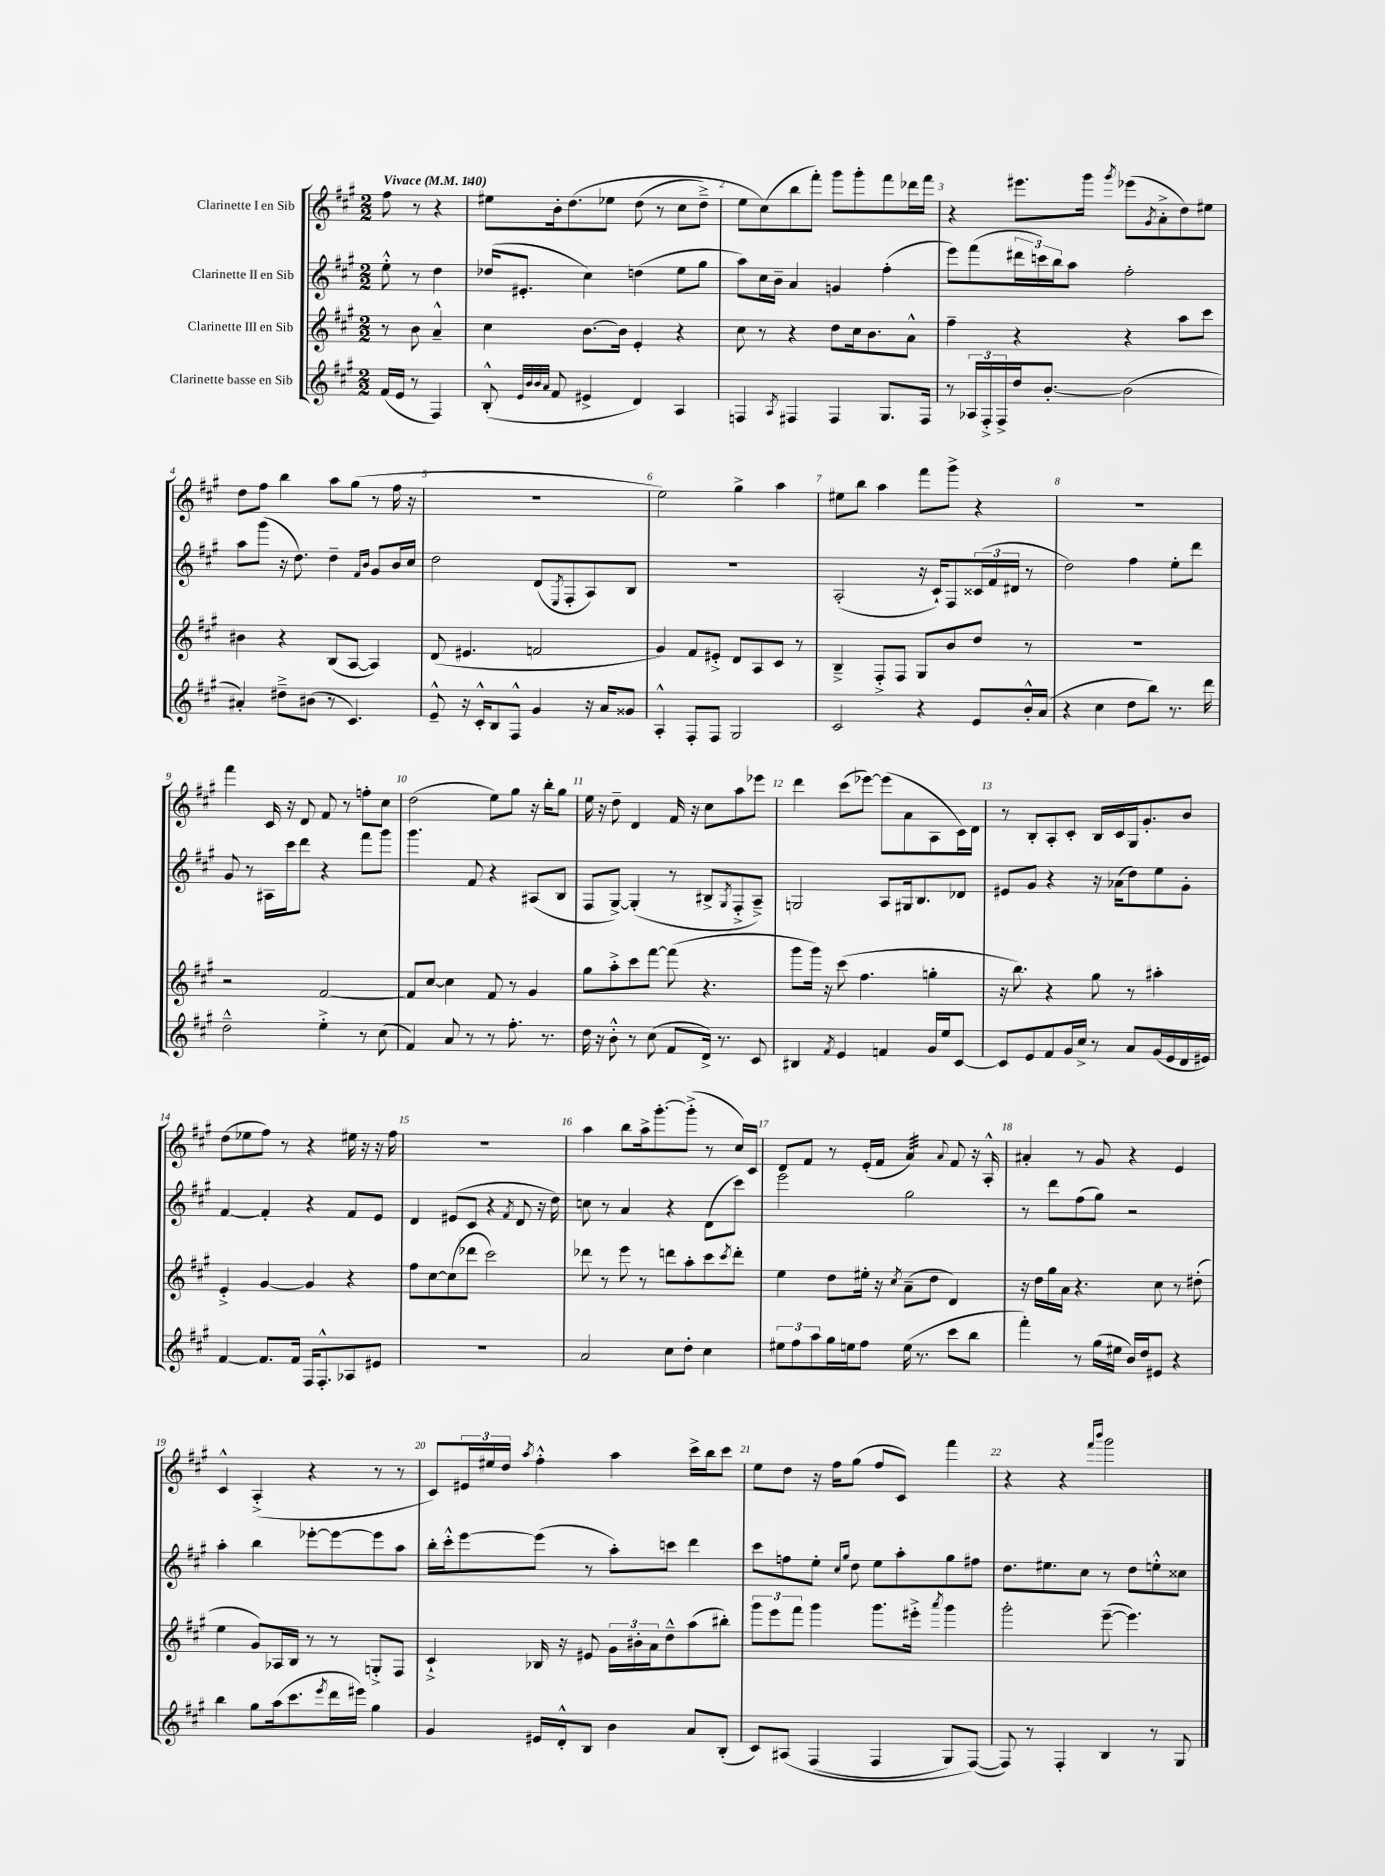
<<
\new StaffGroup <<
\new Staff = "s0" \with { instrumentName = "Clarinette I en Sib" } {
    \clef treble \key a \major \numericTimeSignature \time 2/2 \partial 2 \tempo "Vivace" 4 = 140
    fis''8 r8 r4 |
    eis''8 b'16-. d''8.\( ees''8 d''8( r8 cis''8 d''8--->) |
    e''8 cis''8(\) b''8 fis'''8-.) gis'''8 gis'''8-. fis'''8 des'''16 fis'''16 |
    r4 eis'''8. gis'''16 \acciaccatura { gis'''8 } ees'''8( \acciaccatura { gis'8 } a'8-.-> d''8) eis''8 |
    d''8 fis''8 b''4 a''8 gis''8( r8 fis''16 r16 |
    R1 |
    e''2) gis''4-> a''4 |
    eis''8 b''8 a''4 fis'''8 gis'''8-> r4 |
    R1 |
    fis'''4 cis'16 r16 d'8 fis'8 r8 f''8-. cis''8 |
    d''2( e''8) gis''8 r16 b''16-. gis''8 |
    e''16 r16 d''8-- d'4 fis'16 r16 cis''8 a''8 ees'''8 |
    d'''4 cis'''8( ees'''8~) ees'''8( a'8 a8 cis'16) d'16 |
    r8 b8-. a8-. cis'8-. b16 cis'16 gis16 gis'8.-. b'8 |
    d''8( ees''8 fis''8) r8 r4 eis''16 r16 r16 fis''16 |
    R1 |
    a''4 b''8 a''16-> gis'''8.~-. gis'''8-.->( r8 cis''16) cis'16 |
    d'8 fis'8 r8 e'16-.( fis'16 a'4:32) \appoggiatura { a'8 } fis'8 r16 a16-.-^ |
    ais'4-. r8 gis'8 r4 e'4 |
    cis'4-^ a4-.->( r4 r8 r8 |
    cis'8) \tuplet 3/2 { eis'16 eis''16 d''16 } \acciaccatura { a''8 } fis''4-.-^ a''4 cis'''16-> b''16 cis'''8 |
    e''8 d''8 r16 fis''16 gis''8( fis''8 cis'8) fis'''4 |
    r4 r4 \grace { fis'''16 b'''16 } gis'''2 \bar "|." |
}
\new Staff = "s1" \with { instrumentName = "Clarinette II en Sib" } {
    \clef treble \key a \major \numericTimeSignature \time 2/2 \partial 2
    e''8-.-^ r8 d''4 |
    des''16( eis'8.-. cis''4) d''4( e''8 gis''8 |
    a''8) cis''16 b'16-- a'4 g'4 fis''4-.( |
    e'''8) fis'''8( \tuplet 3/2 { dis'''16 c'''16) b''16 } a''8 fis''2-. |
    a''8 gis'''8( r16 d''8.) d''4-- \grace { fis'16 b'16 } gis'8 b'16 cis''16 |
    d''2 d'8( \acciaccatura { e8 } fis8-. a8) b8 |
    R1 |
    a2-.( r16 cis'16-!) fis8 \tuplet 3/2 { cisis'16( fis'16 dis'16 } r8 |
    d''2) fis''4 e''8-. d'''8 |
    gis'8 r8 ais16 cis'''16 d'''8 r4 fis'''8 gis'''8 |
    gis'''4. fis'8 r4 ais8( b8 |
    fis8 gis8~->) gis4-.( r8 bis8-> \acciaccatura { gis8 } fis8-.-> a8--->) |
    g2 a8 gis16 b8. des'8 |
    eis'8 gis'8 r4 r16 aes'16( d''8) e''8 gis'8-. |
    fis'4~ fis'4-. r4 fis'8 e'8 |
    d'4 eis'8( cis'8 r4 \acciaccatura { fis'8 } d'8 r16 d''16) |
    c''8 r8 a'4 r4 d'8( cis'''8) |
    e'''2 gis''2 |
    r8 d'''8 fis''8( gis''8) r2 |
    a''4-. b''4 ees'''8~-. ees'''8~ ees'''8 a''8 |
    b''16-. cis'''16-.-^ e'''8~ e'''8( r8 a''8-.) c'''8 d'''4 |
    cis'''8 f''8 e''8-. \grace { cis''16 gis''16 } d''8 e''8 a''8-. gis''8 fis''8 |
    d''8. eis''8. cis''8 r8 d''8 e''8-.-^ cisis''8 \bar "|." |
}
\new Staff = "s2" \with { instrumentName = "Clarinette III en Sib" } {
    \clef treble \key a \major \numericTimeSignature \time 2/2 \partial 2
    r8 b'8 a'4---^ |
    cis''4 b'8.~ b'16 e'4-. r4 |
    cis''8 r8 r4 d''8 cis''16 b'8. a'8-^ |
    fis''4-- r4 r4 a''8 cis'''8 |
    bis'4 r4 b8( a8~ a4) |
    d'8( eis'4. f'2 |
    gis'4) fis'8 eis'8-.-> d'8 a8 cis'8 r8 |
    b4---> fis8-.-> fis8 gis8 b'8 d''8 r8 |
    R1 |
    r2 fis'2~ |
    fis'8 cis''8~ cis''4 fis'8 r8 gis'4 |
    gis''8 a''8-.-> cis'''8 fis'''8~ fis'''8( r4. |
    gis'''8 gis'''16) r16 cis'''8( fis''4. g''4-. |
    r16 b''8.) r4 gis''8 r8 ais''4-. |
    e'4-.-> gis'4~ gis'4 r4 |
    fis''8 cis''8~ cis''8( des'''8 cis'''2) |
    des'''8 r8 e'''8 r8 d'''8 a''8-. cis'''8 \acciaccatura { cis'''8 } d'''8-. |
    e''4 d''8 eis''16-. r16 \acciaccatura { cis''8 } a'8--( d''8 d'4) |
    r16 d''16 gis''16 a'16 r4. cis''8 r8 dis''8-.( |
    e''4 gis'8) aes16 b16 r8 r8 g8-.-> fis8 |
    cis'4-!-> bes16 r16 eis'8 \tuplet 3/2 { gis'16 bis'16-. a'16 } d''8---^ a''8( bis''8-.) |
    \tuplet 3/2 { gis'''8 e'''8 fis'''8 } gis'''4 gis'''8. eis'''16-.-> \acciaccatura { a'''8 } gis'''4 |
    gis'''2-. e'''8~--( e'''4.) \bar "|." |
}
\new Staff = "s3" \with { instrumentName = "Clarinette basse en Sib" } {
    \clef treble \key a \major \numericTimeSignature \time 2/2 \partial 2
    fis'16( e'16 r8 fis4) |
    b8-.-^( \grace { e'32 b'32 b'32 a'32 } fis'8 eis'4-> d'4) a4 |
    f4 \acciaccatura { a8 } fis4 fis4 gis8. fis16 |
    r8 \tuplet 3/2 { aes16 fis16-.-> fis16-> } d''16 b'8.~-. b'2( |
    ais'4-.) dis''8---> bis'8( r8 cis'4.) |
    e'8---^ r16 cis'16-.-^ b8 fis8-^ gis'4 r16 a'16 gisis'8 |
    a4-.-^ fis8-. fis8 gis2 |
    cis'2 r4 e'8 b'16-.-^ a'16( |
    r4 cis''4 d''8 b''8) r8. d'''16 |
    d''2---^ e''4-.-> r8 cis''8( |
    fis'4) a'8 r8 r8 fis''8.-. r8. |
    d''16 r16 b'8-.-^ r8 cis''8( fis'8 d'16->) r8. cis'8 |
    bis4 \acciaccatura { fis'8 } e'4 f'4 gis'16 e''16 cis'8~ |
    cis'8 e'8 fis'8 gis'16 cis''16-> r8 a'8 gis'16( e'16 d'16 eis'16) |
    fis'4~ fis'8. fis'16 fis16 fis8.-.-^ aes8 eis'8 |
    R1 |
    a'2 cis''8 d''8-. cis''4 |
    \tuplet 3/2 { eis''8 fis''8 a''8 } gis''16 e''16 fis''8 e''16( r8. cis'''8 b''8 |
    fis'''4-.) r8 gis''16( eis''16 b'16) d''16 eis'8 r4 |
    b''4 gis''8 a''16( cis'''8. \acciaccatura { e'''8 } d'''16 eis'''16) gis''4 |
    gis'4 eis'16 d'16-.-^ b8 b'4 a'8 b8-.( |
    cis'8) ais8\( fis4( fis4 gis8) fis8~(\) |
    fis8) r8 fis4-. b4 r8 gis8 \bar "|." |
}
>>
>>
\layout { \context { \Score \override BarNumber.break-visibility = ##(#f #t #t) barNumberVisibility = #all-bar-numbers-visible } }
